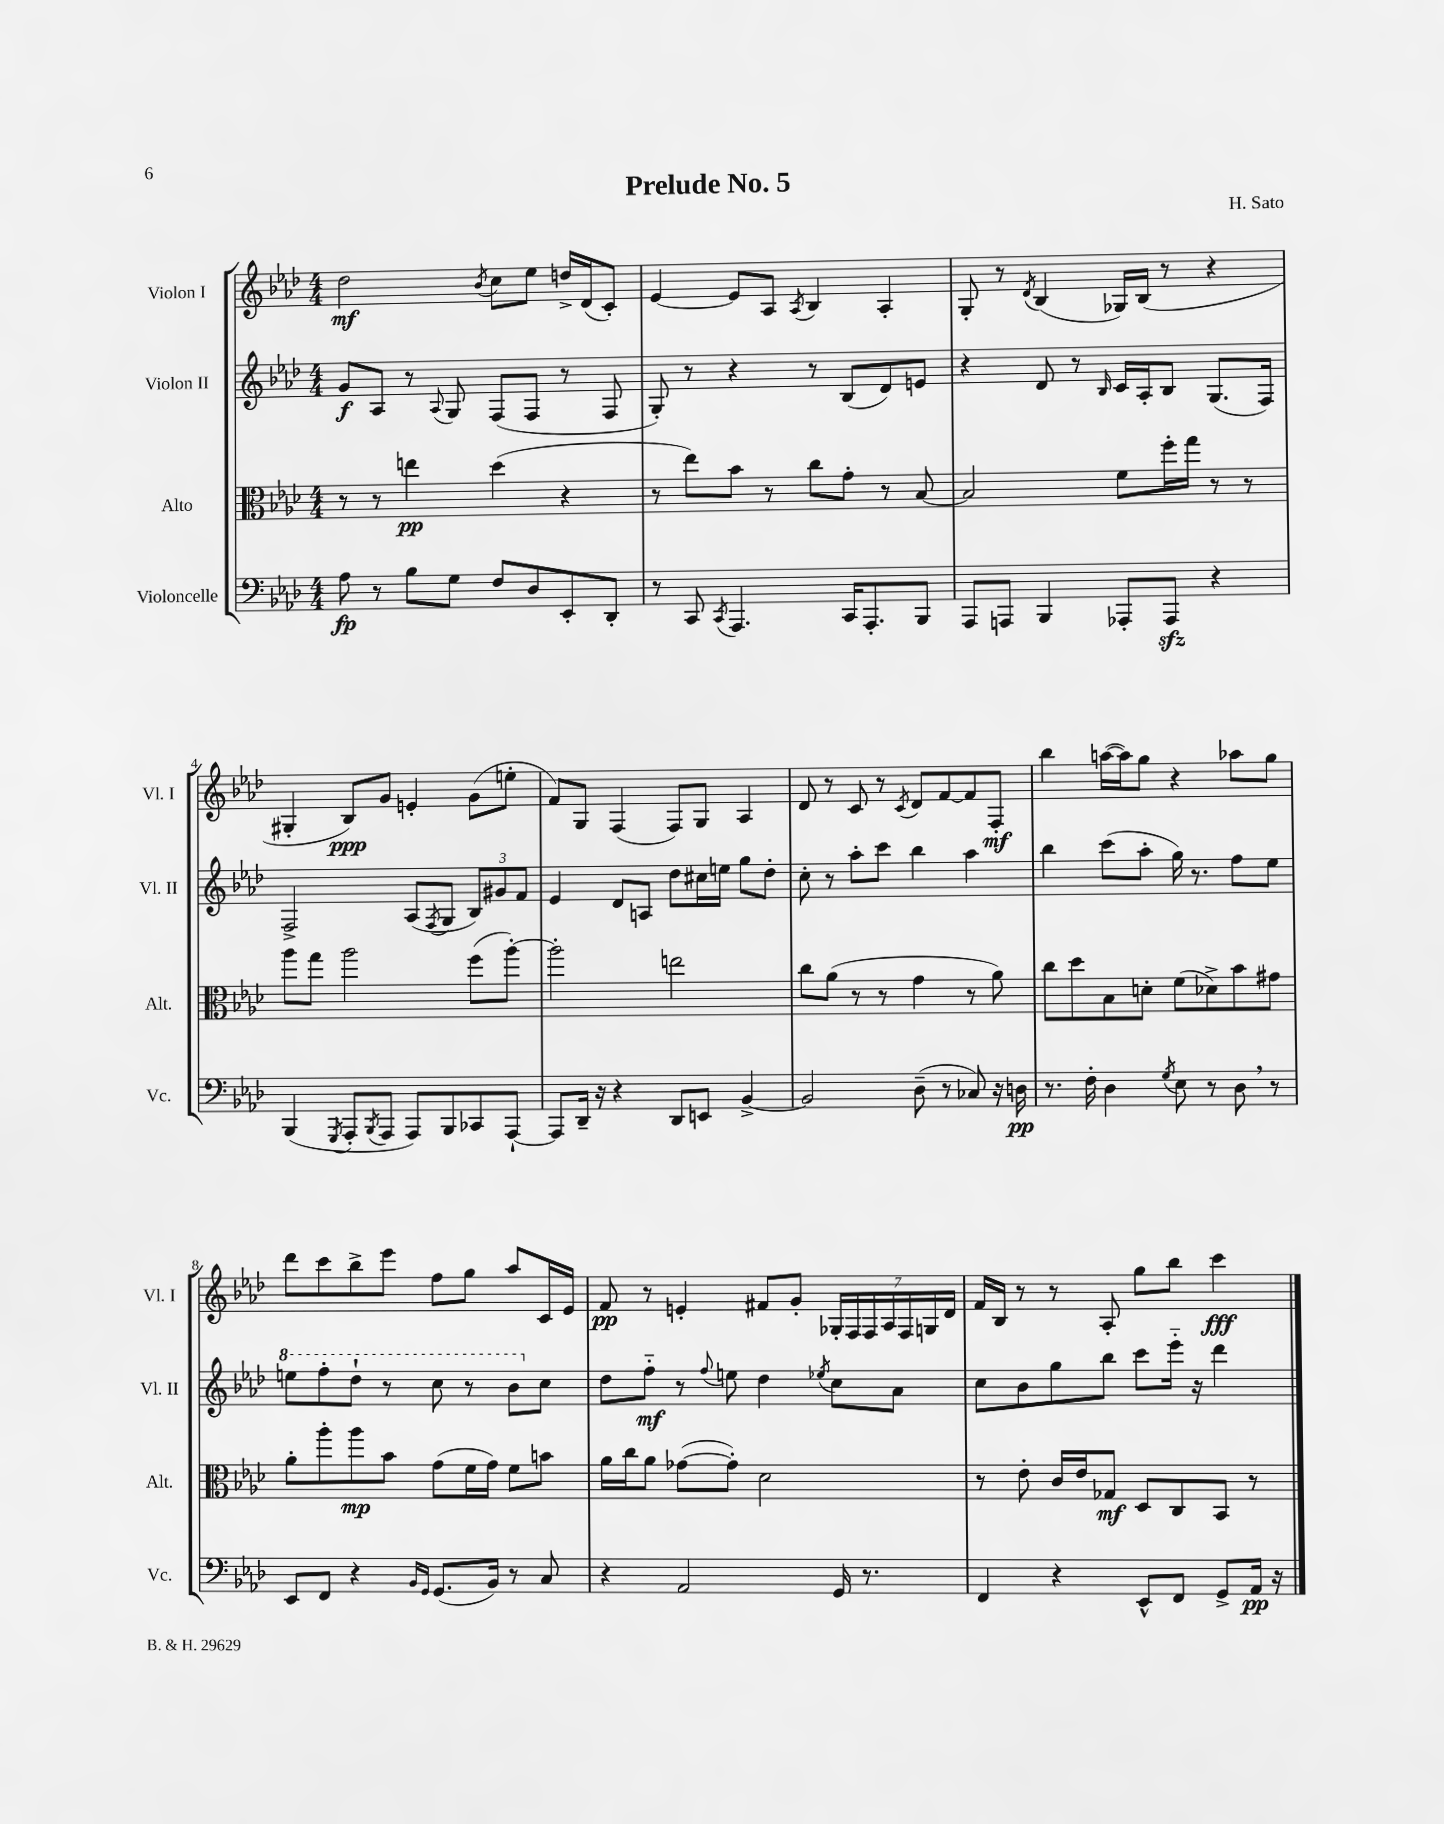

**kern	**kern	**kern	**kern
*staff4	*staff3	*staff2	*staff1
*clefF4	*clefC3	*clefG2	*clefG2
*k[b-e-a-d-]	*k[b-e-a-d-]	*k[b-e-a-d-]	*k[b-e-a-d-]
*M4/4	*M4/4	*M4/4	*M4/4
8A-	8r	8g	2dd-
8r	8r	8A-	.
8B-	4ee	8r	.
.	.	8qqA-	.
8G	.	8G	.
.	.	.	8qb-
8F	(4dd-	(8F	8cc
8D-	.	8F	8ee-
8EE-'	4r	8r	16dd^
.	.	.	(16d-
8DD-'	.	8F	8c')
=	=	=	=
8r	8r	8G')	[4e-
8CC	8ee-)	8r	.
8qCC	.	.	.
4.AAA-	8b-	4r	8e-]
.	8r	.	8A-
.	.	.	8qA-
.	8cc	8r	4B-
16CC	8g'	(8B-	.
8.AAA-'	.	.	.
.	8r	8d-)	4A-'
8BBB-	[8B-	8e	.
=	=	=	=
8AAA-	2B-]	4r	8G'
8AAA	.	.	8r
.	.	.	8qd-
4BBB-	.	8d-	(4B-
.	.	8r	.
.	.	16qqB-	.
8AAA-'	8f	16c	16G-)
.	.	16A-'	(16B-
8AAA-	16ff'	8B-	8r
.	16gg	.	.
4r	8r	(8.G	4r
.	8r	.	.
.	.	16F)	.
=	=	=	=
(4BBB-	8aa-	2F^	4G#'
.	8gg	.	.
8qGGG	.	.	.
8AAA-'	2aa-	.	8B-)
8qBBB-	.	.	.
8AAA-	.	.	8g
8AAA-)	.	(8A-	4e'
.	.	8qF	.
8BBB-	.	8G	.
8CC-	(8ff	12B-)	(8g
.	.	12g#	.
[8AAA-`	[8aa-')	.	8ee'
.	.	12f	.
=	=	=	=
8AAA-]	2aa-']	4e-	8f)
16DD-~	.	.	8G
16r	.	.	.
4r	.	8d-	(4F
.	.	8A	.
8DD-	2ee	8dd-	8F)
8EE	.	16cc#	8G
.	.	16ee	.
[4BB-^	.	8gg	4A-
.	.	8dd-'	.
=	=	=	=
2BB-]	8cc	8cc'	8d-
.	(8a-	8r	8r
.	8r	8aa-'	8c
.	8r	8ccc	8r
.	.	.	8qc
(8D-~	4g	4bb-	8d-
8r	.	.	[8f
8C-)	8r	4aa-	8f]
16r	8a-)	.	8F'
16D	.	.	.
=	=	=	=
8.r	8cc	4bb-	4bb-
.	8dd-	.	.
16F'	.	.	.
4D-	8B-	(8ccc	([16aa
.	.	.	16aa])
.	8d'	8aa-'	8gg
8qG	.	.	.
8E-	(8f	16gg)	4r
.	.	8.r	.
8r	8d-^)	.	.
8D-	8b-	8ff	8aa-
8r	8g#	8ee-	8gg
=	=	=	=
8EE-	8a-'	8eee	8ddd-
8FF	8aa-'	8fff'	8ccc
4r	8aa-	8ddd-`	8bb-^
.	8b-	8r	8eee-
16qqBB-	.	.	.
16qqGG	.	.	.
(8.GG	(8g	8ccc	8ff
.	16f	8r	8gg
16BB-)	16g)	.	.
8r	8f	8bb-	8aa-
8C	8b	8cc	16c
.	.	.	16e-
=	=	=	=
4r	16a-	8dd-	8f
.	16cc	.	.
.	8a-	8ff'~	8r
2AA-	([8g-	8r	4e'
.	.	8qqff	.
.	8g-'])	8ee	.
.	2d-	4dd-	8f#
.	.	.	8g'
.	.	8qee-	.
16GG	.	8cc	28G-'
.	.	.	28F
8.r	.	.	.
.	.	.	28F
.	.	.	28A-
.	.	8a-	.
.	.	.	28F
.	.	.	28G
.	.	.	28d-
=	=	=	=
4FF	8r	8cc	16f
.	.	.	16B-
.	8e-'	8b-	8r
4r	16c	8gg	8r
.	16e-	.	.
.	8G-	8bb-	8A-'
8EE-^^	8D-	8ccc	8gg
8FF	8C	16eee-'~	8bb-
.	.	16r	.
8GG^	8BB-	4ddd-	4ccc
16AA-	8r	.	.
16r	.	.	.
==	==	==	==
*-	*-	*-	*-
